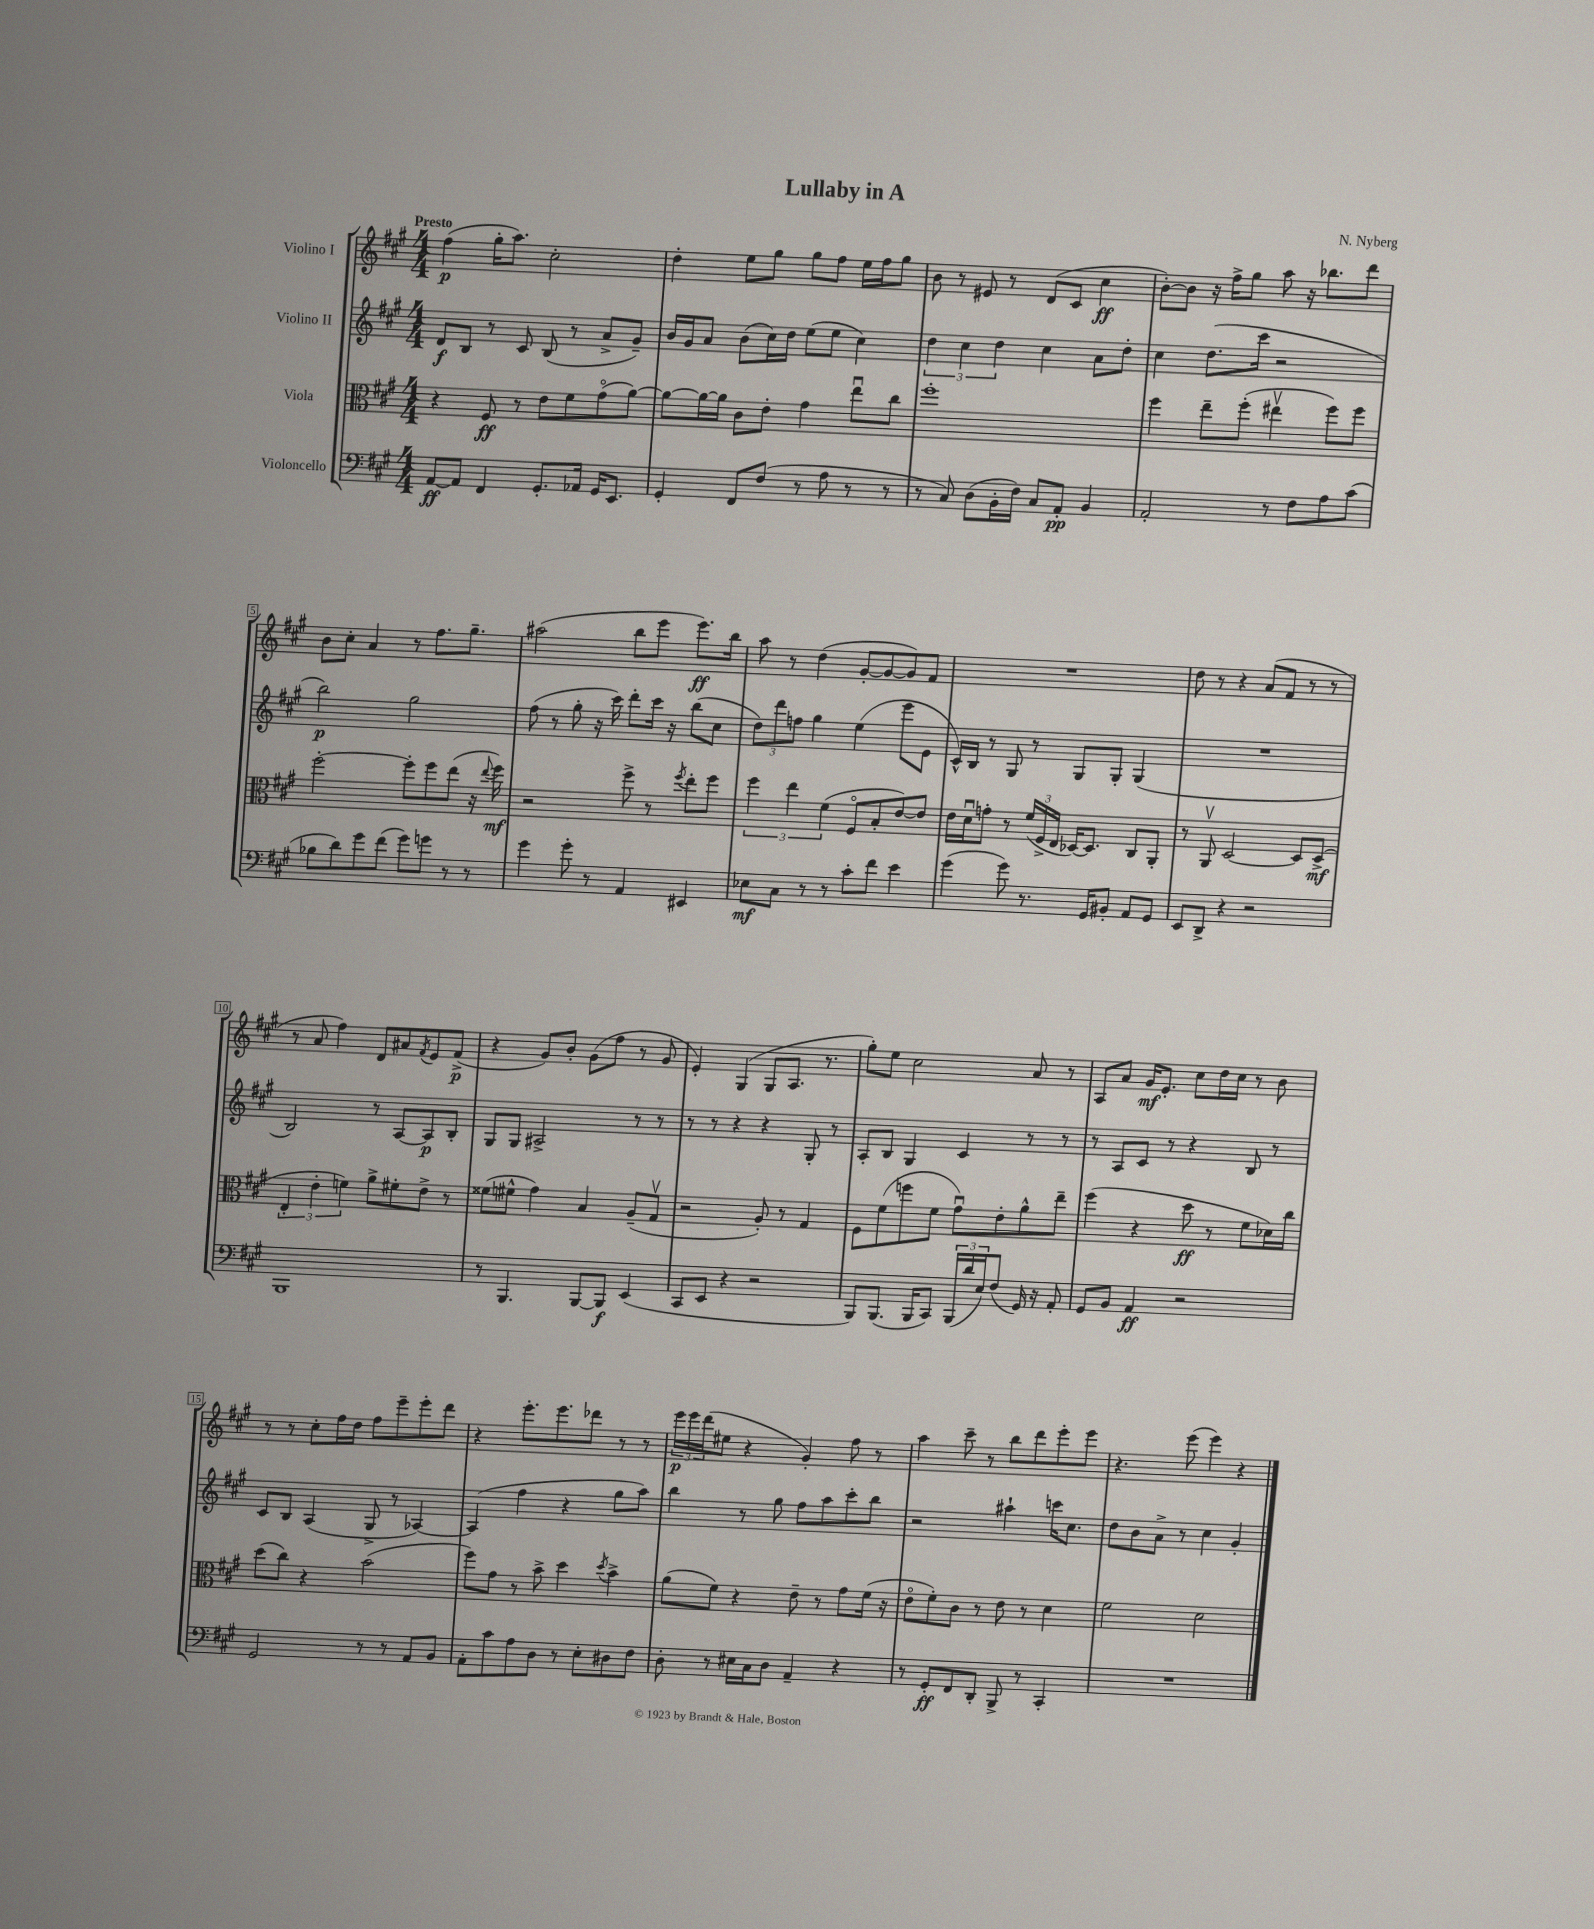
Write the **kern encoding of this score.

**kern	**dynam	**kern	**dynam	**kern	**dynam	**kern	**dynam
*part4	*part4	*part3	*part3	*part2	*part2	*part1	*part1
*staff4	*staff4	*staff3	*staff3	*staff2	*staff2	*staff1	*staff1
*I"Violoncello	*	*I"Viola	*	*I"Violino II	*	*I"Violino I	*
*clefF4	*	*clefC3	*	*clefG2	*	*clefG2	*
*k[f#c#g#]	*	*k[f#c#g#]	*	*k[f#c#g#]	*	*k[f#c#g#]	*
*M4/4	*	*M4/4	*	*M4/4	*	*M4/4	*
=1	=1	=1	=1	=1	=1	=1	=1
!	!	!	!	!	!	!LO:TX:a:B:t=Presto	!
[8AA/L	ff	4r	.	8d/L	f	(4ff#\	p
8AA/J]	.	.	.	8B/J	.	.	.
4FF#/	.	8F#/	ff	8r	.	16gg#'\KL	.
.	.	.	.	.	.	8.aa\J)	.
.	.	8r	.	8c#/	.	.	.
8.GG#'/L	.	8e\L	.	(8B/	.	2cc#'\	.
.	.	8f#\	.	8r	.	.	.
16AA-X/Jk	.	.	.	.	.	.	.
16GG#/KL	.	(8g#\	.	8a^/L	.	.	.
8.EE/J	.	.	.	.	.	.	.
.	.	[8a\J)	.	8g#~/J)	.	.	.
=2	=2	=2	=2	=2	=2	=2	=2
4GG#'/	.	8a\L_	.	16b/LL	.	4dd'\	.
.	.	.	.	16g#/J	.	.	.
.	.	16a\L_	.	8a/J	.	.	.
.	.	16a\JJ]	.	.	.	.	.
8FF#/L	.	8c#\L	.	(8b\L	.	8ee\L	.
(8F#/J	.	8e'\J	.	16cc#\L)	.	8gg#\J	.
.	.	.	.	16dd\JJ	.	.	.
8r	.	4g#\	.	(8ee\L	.	8gg#\L	.
8A\	.	.	.	8ee\J	.	8ff#\J	.
8r	.	8eeu\L	.	4cc#\)	.	16ee\LL	.
.	.	.	.	.	.	16ff#\J	.
8r	.	8cc#\J	.	.	.	8gg#\J	.
=3	=3	=3	=3	=3	=3	=3	=3
8r	.	1ff#'	.	6dd\	.	8b\	.
8C#/)	.	.	.	.	.	8r	.
.	.	.	.	6cc#\	.	.	.
(8D\L	.	.	.	.	.	8e#X/	.
.	.	.	.	6dd\	.	.	.
16BB'\L	.	.	.	.	.	8r	.
16F#\JJ)	.	.	.	.	.	.	.
8C#/L	.	.	.	4cc#\	.	(8d/L	.
8AA'/J	pp	.	.	.	.	8c#/J	.
4BB/	.	.	.	8a\L	.	4cc#\	ff
.	.	.	.	8dd'\J	.	.	.
=4	=4	=4	=4	=4	=4	=4	=4
2AA'/	.	4ff#\	.	4cc#\	.	[8b'\L)	.
.	.	.	.	.	.	8b\J]	.
.	.	8ee~\L	.	(8.dd\L	.	16r	.
.	.	.	.	.	.	16ff#^\KL	.
.	.	(8ff#'\J	.	.	.	8gg#\J	.
.	.	.	.	16ccc#\Jk	.	.	.
8r	.	4ee#Xv\	.	2r	.	8aa\	.
8F#\L	.	.	.	.	.	16r	.
.	.	.	.	.	.	8.bb-X\L	.
8A\	.	8ff#\L)	.	.	.	.	.
(8c#\J	.	8ff#\J	.	.	.	8ddd\J	.
!!LO:LB:g=z
=5	=5	=5	=5	=5	=5	=5	=5
8B-X\L	.	[2ff#'\	.	2bb\)	p	8b\L	.
8d\)	.	.	.	.	.	8cc#'\J	.
8g#\	.	.	.	.	.	4a/	.
(8f#\J	.	.	.	.	.	.	.
8g#\L)	.	8ff#'\L]	.	2gg#\	.	8r	.
8gn\J	.	8ff#\	.	.	.	8.ff#\L	.
8r	.	(8ee\J	.	.	.	.	.
.	.	.	.	.	.	8.gg#~\J	.
8r	.	16r	.	.	.	.	.
.	.	8qqee/	.	.	.	.	.
.	.	16ff#\)	mf	.	.	.	.
=6	=6	=6	=6	=6	=6	=6	=6
4g#\	.	2r	.	(8ff#\	.	(2aa#X\	.
.	.	.	.	8r	.	.	.
8g#'\	.	.	.	8gg#'\	.	.	.
8r	.	.	.	16r	.	.	.
.	.	.	.	16ccc#\)	.	.	.
4AA/	.	8ff#^\	.	8ddd'\L	.	8bb\L	.
.	.	8r	.	16ccc#\Jk	.	8eee\J	.
.	.	.	.	16r	.	.	.
.	.	8qff#/	.	.	.	.	.
4EE#X/	.	8ee'\L	.	(8bb\L	.	8.eee\L)	ff
.	.	8ff#\J	.	8cc#\J	.	.	.
.	.	.	.	.	.	16bb\Jk	.
=7	=7	=7	=7	=7	=7	=7	=7
8E-X\L	mf	6ff#\	.	12dd\L)	.	8aa\	.
.	.	.	.	12ddd\	.	.	.
8C#\J	.	.	.	.	.	8r	.
.	.	6ee\	.	12ffn\J	.	.	.
8r	.	.	.	4gg#\	.	(4dd\	.
.	.	(6f#\	.	.	.	.	.
8r	.	.	.	.	.	.	.
8c#'\L	.	8F#/L	.	(4ee\	.	[8g#'/L	.
8f#\J	.	8B'/	.	.	.	8g#/_	.
4e\	.	[8e/)	.	8eee\L	.	8g#/])	.
.	.	8e/J]	.	8e\J	.	8f#/J	.
=8	=8	=8	=8	=8	=8	=8	=8
(4g#\	.	16e\LL	.	16c#^^/LL)	.	1r	.
.	.	16du\J	.	16B/JJ	.	.	.
.	.	8gn'\J	.	8r	.	.	.
8g#\)	.	8r	.	8G#/	.	.	.
8.r	.	(24f#/LL	.	8r	.	.	.
.	.	24F#^/	.	.	.	.	.
.	.	24E/JJ	.	.	.	.	.
.	.	[16D-X/KL)	.	8G#/L	.	.	.
16GG#/KL	.	8.D-/J]	.	.	.	.	.
8BB#X'/J	.	.	.	8G#'/J	.	.	.
8AA/L	.	8C#/L	.	(4G#/	.	.	.
8GG#/J	.	8AA'/J	.	.	.	.	.
=9	=9	=9	=9	=9	=9	=9	=9
8EE/L	.	8r	.	1r	.	8dd\	.
8DD^/J	.	8AAv/	.	.	.	8r	.
4r	.	[2D/	.	.	.	4r	.
2r	.	.	.	.	.	(8a/L	.
.	.	.	.	.	.	8f#/J	.
.	.	8D/L]	.	.	.	8r	.
.	.	(8D^/J	mf	.	.	8r	.
!!LO:LB:g=z
=10	=10	=10	=10	=10	=10	=10	=10
1BBB	.	6E'/	.	2B/)	.	8r	.
.	.	.	.	.	.	8a/	.
.	.	6e'\	.	.	.	.	.
.	.	.	.	.	.	4ff#\)	.
.	.	6fn\)	.	.	.	.	.
.	.	8a^\L	.	8r	.	8d/L	.
.	.	8f#X'\	.	[8A/L	.	8a#X/	.
.	.	.	.	.	.	8qf#/	.
.	.	8e^\J	.	8A/]	p	8e/	.
.	.	8r	.	8B'/J	.	(8f#^/J	p
=11	=11	=11	=11	=11	=11	=11	=11
8r	.	(8f##X\L	.	8G#/L	.	4r	.
4.BBB/	.	8f#X^^\J	.	8G#/J	.	.	.
.	.	4g#\)	.	2A#X^/	.	8g#/L)	.
.	.	.	.	.	.	8b'/J	.
[8BBB/L	.	4B/	.	.	.	(8g#\L	.
8BBB/J]	f	.	.	.	.	8ff#\J	.
(4EE/	.	(8A~/L	.	8r	.	8r	.
.	.	8G#v/J	.	8r	.	8g#/	.
=12	=12	=12	=12	=12	=12	=12	=12
8CC#/L	.	2r	.	8r	.	4e'/)	.
8EE/J	.	.	.	8r	.	.	.
4r	.	.	.	4r	.	(4G#/	.
2r	.	8A'/)	.	4r	.	8G#/L	.
.	.	8r	.	.	.	8.A/J	.
.	.	4G#/	.	8G#'/	.	.	.
.	.	.	.	.	.	8.r	.
.	.	.	.	8r	.	.	.
=13	=13	=13	=13	=13	=13	=13	=13
8BBB/L)	.	8F#\L	.	8A'/L	.	8gg#'\L)	.
(8.BBB/J	.	(8f#\	.	8B/J	.	8ee\J	.
.	.	8ffn\	.	4G#/	.	2cc#\	.
16BBB/KL	.	.	.	.	.	.	.
8CC#/J)	.	8f#\J	.	.	.	.	.
(24BBB/LL	.	8g#u\L)	.	4c#/	.	.	.
24d/	.	.	.	.	.	.	.
24E/J)	.	.	.	.	.	.	.
(8F#/J	.	8e'\	.	.	.	.	.
16GG#/)	.	8a^^\	.	8r	.	8a/	.
16r	.	.	.	.	.	.	.
8AA'/	.	8ee~\J	.	8r	.	8r	.
=14	=14	=14	=14	=14	=14	=14	=14
8GG#/L	.	(4ff#\	.	8r	.	8A/L	.
8BB/J	.	.	.	8A/L	.	8a/J	.
4AA/	ff	4r	.	8c#/J	.	16g#/KL	mf
.	.	.	.	.	.	8.e'/J	.
.	.	.	.	8r	.	.	.
2r	.	8dd\	ff	4r	.	8cc#\L	.
.	.	8r	.	.	.	16dd\L	.
.	.	.	.	.	.	16cc#\JJ	.
.	.	8f#\L	.	8B/	.	8r	.
.	.	16d-X\L)	.	8r	.	8b\	.
.	.	16cc#\JJ	.	.	.	.	.
!!LO:LB:g=z
=15	=15	=15	=15	=15	=15	=15	=15
2GG#/	.	(8dd\L	.	8c#/L	.	8r	.
.	.	8cc#\J)	.	8B/J	.	8r	.
.	.	4r	.	(4A/	.	8cc#'\L	.
.	.	.	.	.	.	16ff#\L	.
.	.	.	.	.	.	16dd\JJ	.
8r	.	(2b\	.	8G#^/	.	8ff#\L	.
8r	.	.	.	8r	.	8eee~\	.
8AA/L	.	.	.	[4A-X/)	.	8eee'\	.
8BB/J	.	.	.	.	.	8ddd\J	.
=16	=16	=16	=16	=16	=16	=16	=16
8AA'\L	.	8ff#\L)	.	(4A-/]	.	4r	.
8c#\	.	8g#\J	.	.	.	.	.
8A\	.	8r	.	4ff#\	.	8.eee'\L	.
8D\J	.	8b^\	.	.	.	.	.
.	.	.	.	.	.	8.eee\	.
8r	.	4dd\	.	4r	.	.	.
8E'\L	.	.	.	.	.	8ddd-X\J	.
.	.	8qdd/	.	.	.	.	.
8D#X\	.	4b^\	.	8gg#\L	.	8r	.
8F#\J	.	.	.	8aa\J)	.	8r	.
=17	=17	=17	=17	=17	=17	=17	=17
8D'\	.	(8a\L	.	4bb\	.	24eee\LL	p
.	.	.	.	.	.	24eee\	.
.	.	.	.	.	.	(24ddd\J	.
8r	.	8f#\J)	.	.	.	8ee#X\J	.
16E#X\LL	.	4r	.	8r	.	4r	.
16C#\J	.	.	.	.	.	.	.
8D\J	.	.	.	8gg#\	.	.	.
4AA~/	.	8e~\	.	8ff#\L	.	4g#'/)	.
.	.	8r	.	8aa\	.	.	.
4r	.	8g#\L	.	8ccc#'\	.	8ff#\	.
.	.	(16f#\Jk	.	8bb\J	.	8r	.
.	.	16r	.	.	.	.	.
=18	=18	=18	=18	=18	=18	=18	=18
8r	.	8e\L	.	2r	.	4aa\	.
8GG#'/L	ff	8f#'\)	.	.	.	.	.
8FF#/	.	8c#\J	.	.	.	8ccc#~\	.
8DD'/J	.	8r	.	.	.	8r	.
8BBB^/	.	8e\	.	4aa#X`\	.	8bb\L	.
8r	.	8r	.	.	.	8ddd\	.
4CC#'/	.	4d\	.	16cccn\KL	.	8eee'\	.
.	.	.	.	8.cc#\J	.	.	.
.	.	.	.	.	.	8eee\J	.
=19	=19	=19	=19	=19	=19	=19	=19
1r	.	2f#\	.	8dd\L	.	4.r	.
.	.	.	.	8b\	.	.	.
.	.	.	.	8a^\J	.	.	.
.	.	.	.	8r	.	(8eee\	.
.	.	2d\	.	4cc#\	.	4eee\)	.
.	.	.	.	4g#'/	.	4r	.
==	==	==	==	==	==	==	==
*-	*-	*-	*-	*-	*-	*-	*-
